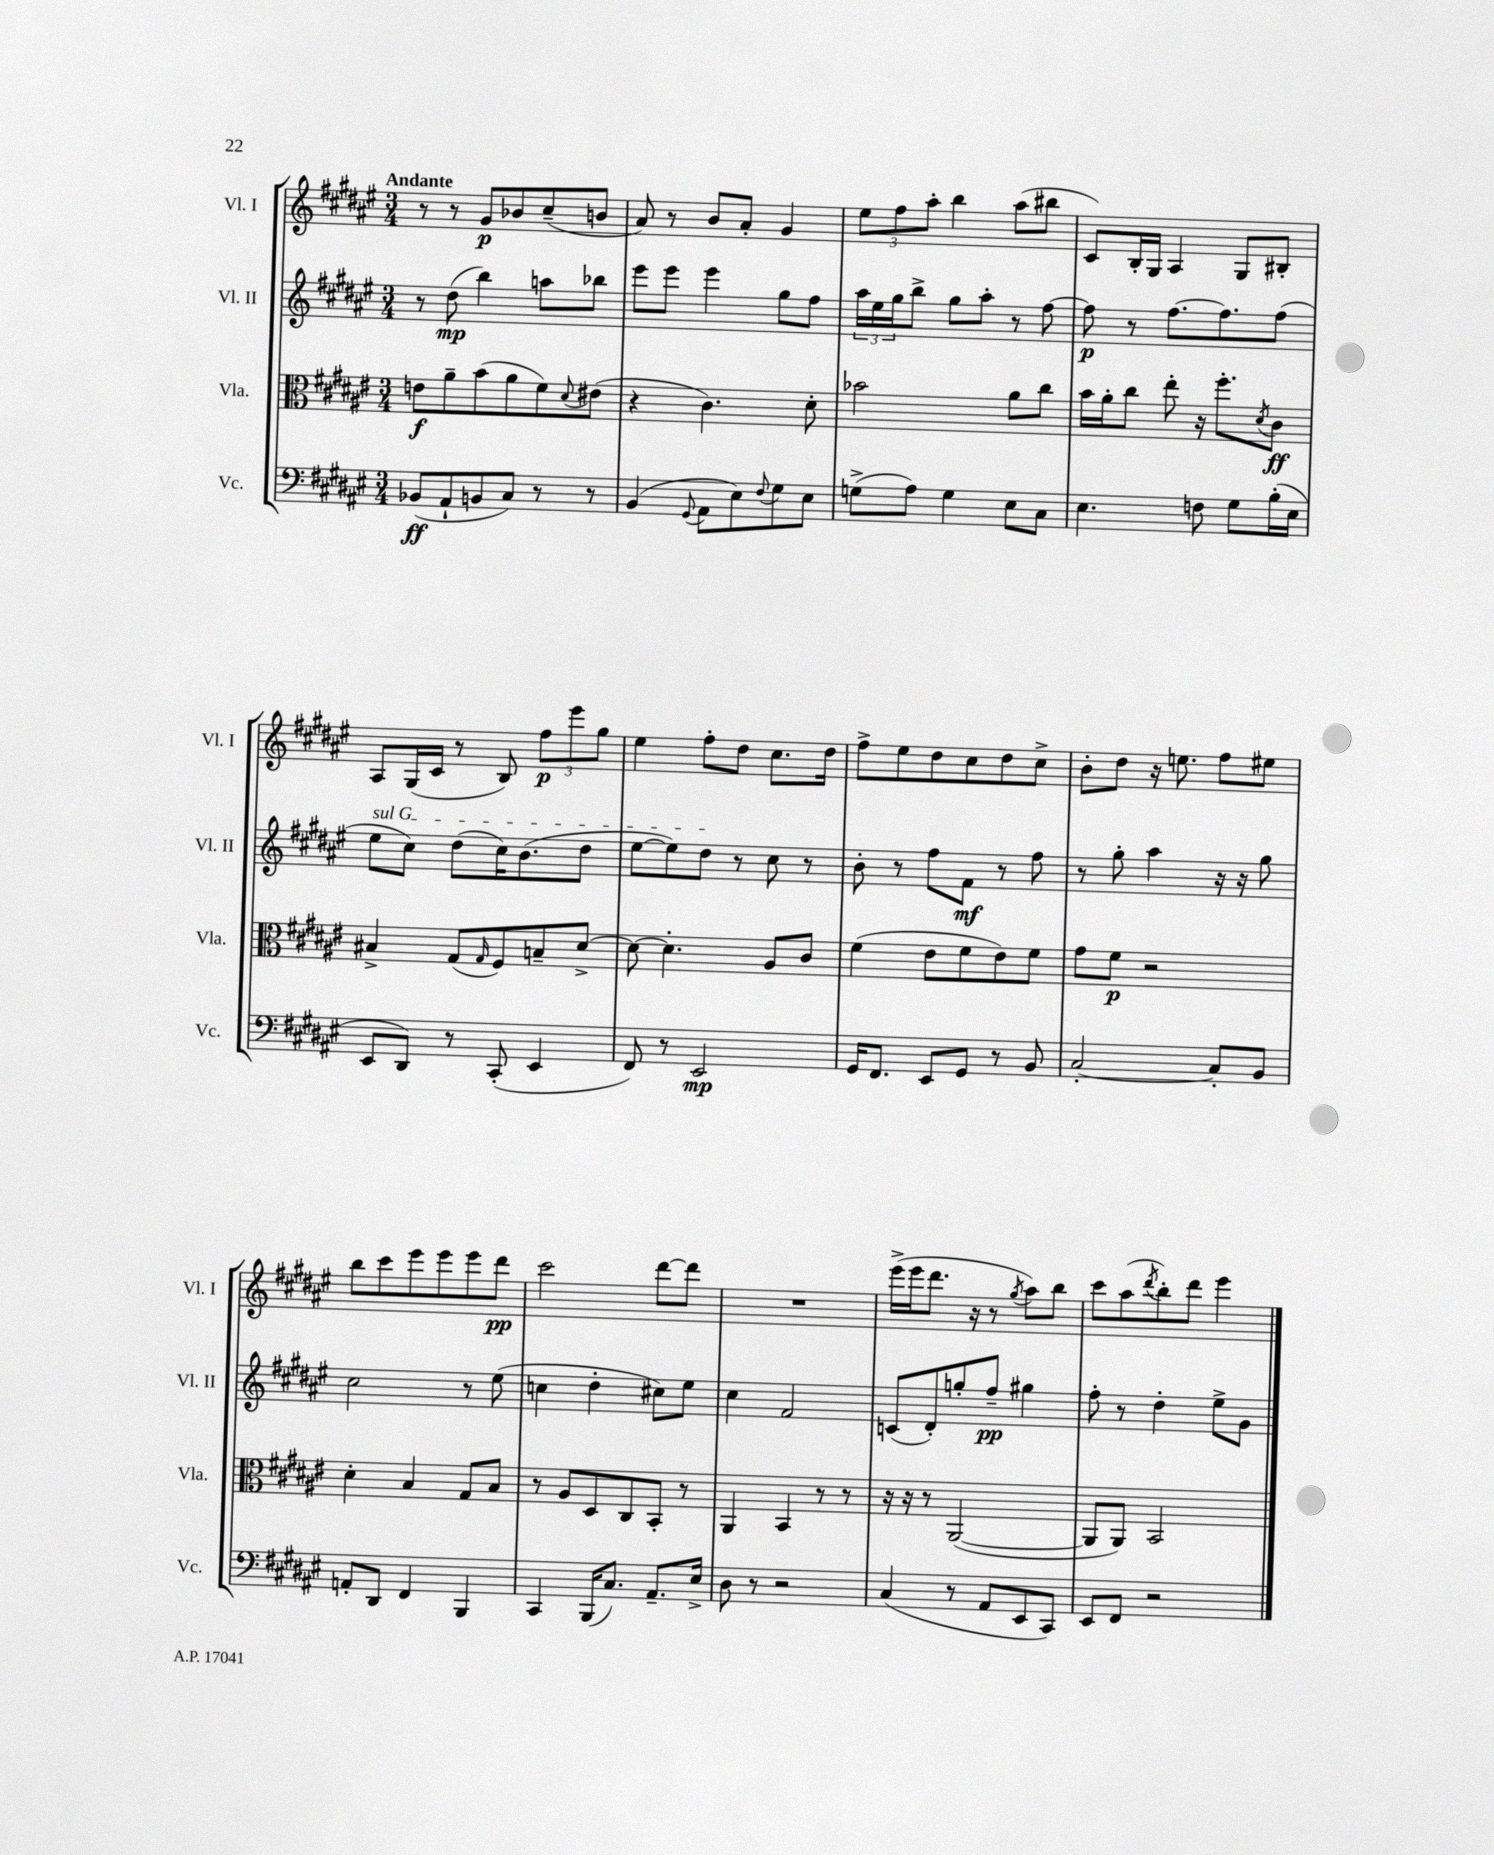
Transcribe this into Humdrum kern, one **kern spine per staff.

**kern	**dynam	**kern	**dynam	**kern	**dynam	**kern	**dynam
*part4	*part4	*part3	*part3	*part2	*part2	*part1	*part1
*staff4	*staff4	*staff3	*staff3	*staff2	*staff2	*staff1	*staff1
*I"Vc.	*	*I"Vla.	*	*I"Vl. II	*	*I"Vl. I	*
*I'Vc.	*	*I'Vla.	*	*I'Vl. II	*	*I'Vl. I	*
*clefF4	*	*clefC3	*	*clefG2	*	*clefG2	*
*k[f#c#g#d#a#e#]	*	*k[f#c#g#d#a#e#]	*	*k[f#c#g#d#a#e#]	*	*k[f#c#g#d#a#e#]	*
*M3/4	*	*M3/4	*	*M3/4	*	*M3/4	*
=1	=1	=1	=1	=1	=1	=1	=1
!	!	!	!	!	!	!LO:TX:a:B:t=Andante	!
(8BB-X/L	ff	8en\L	f	8r	.	8r	.
8AA#`/	.	8a#~\	.	(8dd#\	mp	8r	.
8BBn/	.	(8b\	.	4bb\)	.	8g#/L	p
8C#/J)	.	8a#\	.	.	.	8b-X/	.
8r	.	8f#\)	.	8aan\L	.	(8cc#~/	.
.	.	8qqd#/	.	.	.	.	.
8r	.	(8e#X\J	.	8bb-X\J	.	8bn/J	.
=2	=2	=2	=2	=2	=2	=2	=2
(4BB/	.	4r	.	8eee#\L	.	8a#/)	.
.	.	.	.	8eee#\J	.	8r	.
8qqGG#/	.	.	.	.	.	.	.
8AA#\L	.	4.c#\)	.	4eee#\	.	8b/L	.
8E#\)	.	.	.	.	.	8a#'/J	.
8qqF#/	.	.	.	.	.	.	.
8G#\	.	.	.	8gg#\L	.	4g#/	.
8E#\J	.	8d#'\	.	8ff#\J	.	.	.
=3	=3	=3	=3	=3	=3	=3	=3
(8Gn^\L	.	2b-X\	.	24aa#\LL	.	12ee#\L	.
.	.	.	.	24ee#\	.	.	.
.	.	.	.	24gg#\J	.	12ff#\	.
8A#\J)	.	.	.	8bb^\J	.	.	.
.	.	.	.	.	.	12aa#'\J	.
4G\	.	.	.	8gg#\L	.	4bb\	.
.	.	.	.	8aa#'\J	.	.	.
8E#\L	.	8a#\L	.	8r	.	(8aa#\L	.
8C#\J	.	8cc#\J	.	[8ff#\	.	8bb#X\J	.
=4	=4	=4	=4	=4	=4	=4	=4
4.E#\	.	16b\LL	.	8ff#\]	p	8c#/L)	.
.	.	16a#'\J	.	.	.	.	.
.	.	8cc#\J	.	8r	.	16B'/L	.
.	.	.	.	.	.	16G#/JJ	.
.	.	8ee#'\	.	[8.ff#\L	.	4A#/	.
8Fn\	.	16r	.	.	.	.	.
.	.	8.ff#'\L	.	8.ff#\]	.	.	.
8G#\L	.	.	.	.	.	8G#/L	.
.	.	8qd#/	.	.	.	.	.
(16B'\L	.	8c#\J	ff	(8ff#\J	.	8B#X'/J	.
16E#\JJ	.	.	.	.	.	.	.
!!LO:LB:g=z
=5	=5	=5	=5	=5	=5	=5	=5
!	!	!	!	!LO:TX:a:i:t=sul G	!	!	!
8EE#/L	.	4B#X^/	.	8ee#\L	.	8A#/L	.
8DD#/J)	.	.	.	8cc#\J)	.	(16G#/L	.
.	.	.	.	.	.	16c#/JJ	.
8r	.	(8G#/L	.	(8dd#\L	.	8r	.
.	.	16qqG#/	.	.	.	.	.
(8CC#'/	.	8F#/)	.	16cc#\K)	.	8B/)	.
.	.	.	.	(8.b\	.	.	.
4EE#/	.	8Bn~/	.	.	.	12ff#\L	p
.	.	.	.	.	.	12eee#\	.
.	.	[8d#^/J	.	8dd#\J	.	.	.
.	.	.	.	.	.	12gg#\J	.
=6	=6	=6	=6	=6	=6	=6	=6
8FF#/)	.	8d#\_	.	[8ee#\L	.	4ee#\	.
8r	.	4.d#'\]	.	8ee#\])	.	.	.
2EE#/	mp	.	.	8dd#\J	.	8ff#'\L	.
.	.	.	.	8r	.	8dd#\J	.
.	.	8A#/L	.	8cc#\	.	8.cc#\L	.
.	.	8c#/J	.	8r	.	.	.
.	.	.	.	.	.	16dd#\Jk	.
=7	=7	=7	=7	=7	=7	=7	=7
16GG#/KL	.	(4f#\	.	8b'\	.	8ff#^\L	.
8.FF#/J	.	.	.	.	.	.	.
.	.	.	.	8r	.	8ee#\	.
8EE#/L	.	8e#\L	.	8ff#\L	.	8dd#\	.
8GG#/J	.	8f#\	.	8f#\J	mf	8cc#\	.
8r	.	8e#\)	.	8r	.	8dd#\	.
8BB/	.	8f#\J	.	8ff#\	.	8cc#^\J	.
=8	=8	=8	=8	=8	=8	=8	=8
[2C#'/	.	8g#\L	.	8r	.	8b'\L	.
.	.	8f#\J	p	8gg#'\	.	8dd#\J	.
.	.	2r	.	4aa#\	.	16r	.
.	.	.	.	.	.	8.een\	.
8C#'/L]	.	.	.	16r	.	8ff#\L	.
.	.	.	.	16r	.	.	.
8BB/J	.	.	.	8gg#\	.	8ee#X\J	.
!!LO:LB:g=z
=9	=9	=9	=9	=9	=9	=9	=9
8AAn'/L	.	4d#'\	.	2cc#\	.	8bb\L	.
8DD#/J	.	.	.	.	.	8ccc#\	.
4FF#/	.	4B/	.	.	.	8eee#\	.
.	.	.	.	.	.	8eee#\	.
4BBB/	.	8G#/L	.	8r	.	8eee#\	.
.	.	8B/J	.	(8ee#\	.	8ddd#\J	pp
=10	=10	=10	=10	=10	=10	=10	=10
4CC#/	.	8r	.	4ccn\	.	2ccc#\	.
.	.	8A#/L	.	.	.	.	.
(16BBB/KL	.	8D#/	.	4dd#'\	.	.	.
8.C#/J)	.	.	.	.	.	.	.
.	.	8C#/	.	.	.	.	.
8.AA#~/L	.	8BB'/J	.	8cc#X\L)	.	[8ddd#\L	.
.	.	8r	.	8ee#\J	.	8ddd#\J]	.
16E#^/Jk	.	.	.	.	.	.	.
=11	=11	=11	=11	=11	=11	=11	=11
8D#\	.	4AA#/	.	4cc#\	.	2.r	.
8r	.	.	.	.	.	.	.
2r	.	4BB/	.	2f#/	.	.	.
.	.	8r	.	.	.	.	.
.	.	8r	.	.	.	.	.
=12	=12	=12	=12	=12	=12	=12	=12
(4C#/	.	16r	.	(8cn/L	.	(16eee#^\LL	.
.	.	16r	.	.	.	16eee#\J	.
.	.	8r	.	8d#'/)	.	8.ddd#\J	.
8r	.	([2AA#/	.	8ggn'/	.	.	.
.	.	.	.	.	.	16r	.
8AA#/L	.	.	.	8ff#~/J	pp	8r	.
.	.	.	.	.	.	8qgg#/	.
8EE#/	.	.	.	4gg#X\	.	8aa#\L)	.
8CC#/J)	.	.	.	.	.	8bb\J	.
=13	=13	=13	=13	=13	=13	=13	=13
8EE#/L	.	8AA#/L]	.	8ff#'\	.	8ccc#\L	.
8FF#/J	.	8AA#/J)	.	8r	.	(8aa#\	.
.	.	.	.	.	.	8qddd#/	.
2r	.	2BB/	.	4dd#'\	.	8bb'\)	.
.	.	.	.	.	.	8ddd#\J	.
.	.	.	.	8ee#^\L	.	4eee#\	.
.	.	.	.	8g#\J	.	.	.
==	==	==	==	==	==	==	==
*-	*-	*-	*-	*-	*-	*-	*-
